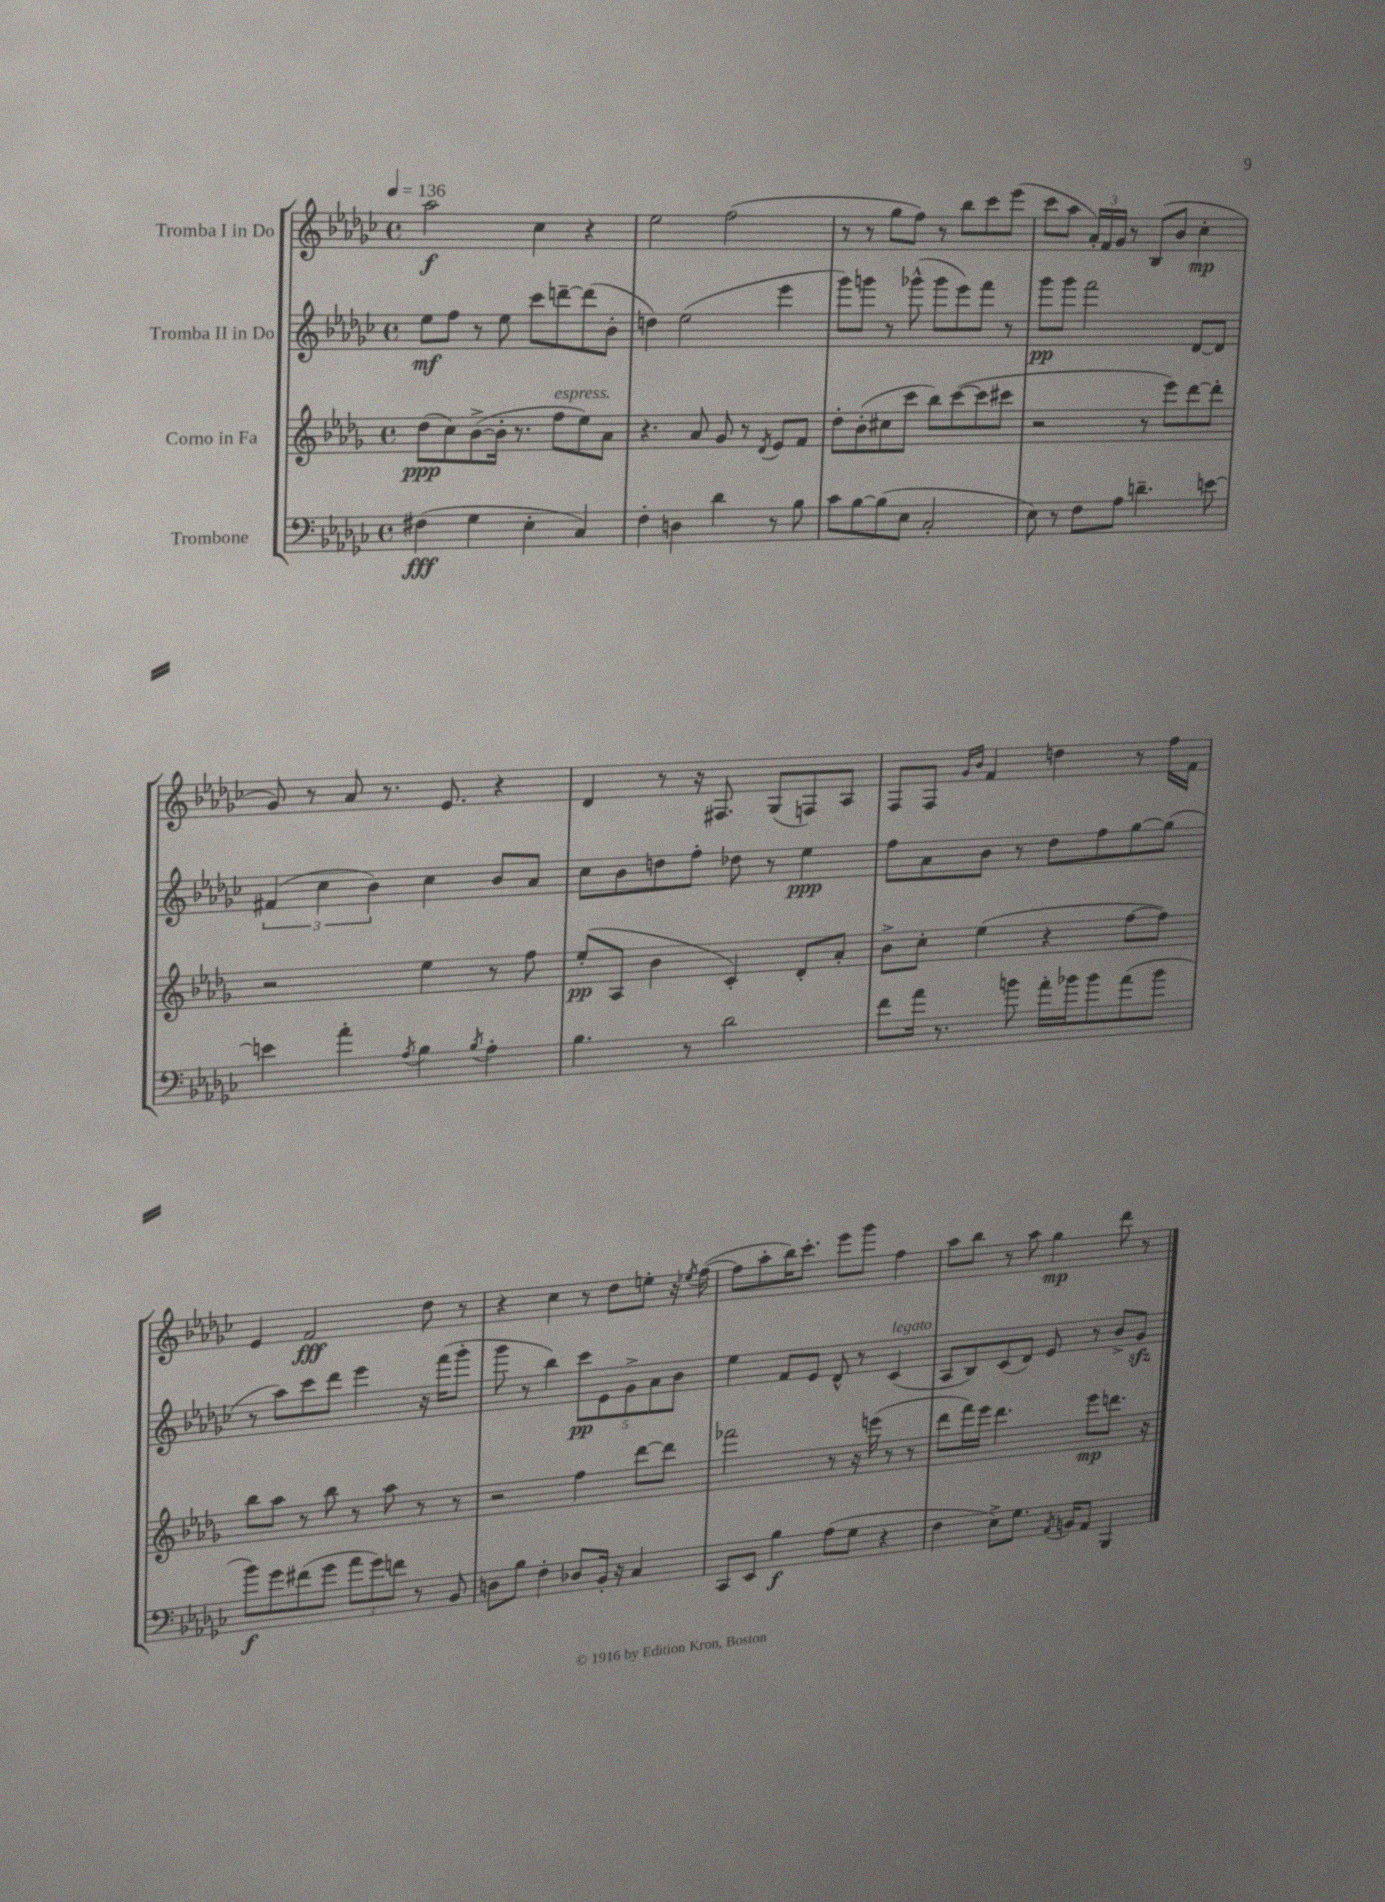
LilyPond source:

<<
\new StaffGroup <<
\new Staff = "s0" \with { instrumentName = "Tromba I in Do" } {
    \clef treble \key ges \major \defaultTimeSignature \time 4/4 \tempo 4 = 136
    \autoBeamOff aes''2\f ces''4 r4 |
    ees''2 f''2( |
    r8 r8 ges''8[ f''8]) r8 bes''8[ ces'''8 ees'''8]( |
    ces'''8[ aes''8] \tuplet 3/2 { aes'16[-.) f'16 ges'16] } r8 bes8[( bes'8] ces''4-.\mp |
    ges'8) r8 aes'8 r8. ees'8. r4 |
    des'4 r8 r16 fis8. ges8[( f8) aes8] |
    f8[ f8] \grace { ges'16[ bes'16] } f'4 d''4 r8 f''16[ f'16] |
    ees'4 f'2\fff des''8 r8 |
    r4 ces''4 r8 des''8[ e''8]-. r16 \acciaccatura { ees''8 } f''16~( |
    f''8[ aes''8-. bes''16) ces'''8.]-. ees'''8[ ges'''8] f''4 |
    aes''8[ bes''8] r8 aes''8 ges''4\mp des'''8 r8 \bar "|." |
}
\new Staff = "s1" \with { instrumentName = "Tromba II in Do" } {
    \clef treble \key ges \major \defaultTimeSignature \time 4/4
    \autoBeamOff ees''8[\mf f''8] r8 ees''8 ces'''8[ d'''8~-- d'''8( bes'8]-. |
    d''4) ees''2( ees'''4 |
    ges'''8[) g'''8] r8 ges'''8-^( ges'''8[ ees'''8) f'''8] r8 |
    ges'''8[\pp ges'''8] f'''2 des'8[~ des'8] |
    \tuplet 3/2 { fis'4( ces''4 bes'4) } ces''4 bes'8[ aes'8] |
    ces''8[ bes'8 d''8 f''8]-. des''8 r8 ees''4\ppp |
    f''8[ aes'8 bes'8] r8 des''8[ f''8 ges''8~ ges''8]( |
    r8 aes''8[) ces'''8 des'''8] ees'''4 r16 f'''16[( ges'''8]-. |
    ges'''8 r8 bes''4) \tuplet 5/4 { ces'''8[\pp ees'8 ges'8-> aes'8 bes'8] } |
    ees''4 f'8[ ees'8] des'8-^ r8 ces'4^\markup { \italic "legato" }( |
    aes8[ bes8) ces'8( des'8]) ees'8 r8 bes'8[-> ges'8]\sfz \bar "|." |
}
\new Staff = "s2" \with { instrumentName = "Corno in Fa" } {
    \clef treble \key des \major \defaultTimeSignature \time 4/4
    \autoBeamOff des''8[\ppp( c''8) bes'8~->( bes'16]-. r8. f''8[^\markup { \italic "espress." } ees''8) aes'8] |
    r4. aes'8 ges'8 r8 \acciaccatura { des'8 } ees'8[ f'8] |
    des''8[-. bes'8-.( cis''8 c'''8] bes''8[) c'''8~( c'''8 cis'''8] |
    r2 r8 ees'''8[) des'''8~ des'''8]-. |
    r2 ees''4 r8 f''8 |
    ees''8[-.\pp( aes8] bes'4 c'4-.) des'8[-. aes'8]-. |
    bes'8[-> c''8]-. ees''4( r4 f''8[~ f''8]) |
    bes''8[ aes''8] r8 bes''8 r8 aes''8 r8 r8 |
    r2 f''4 des'''8[~ des'''8] |
    fes'''2 r8 r16 e'''16( r8 r8 |
    des'''8[ f'''16) ees'''16] des'''4. ees'''8[\mp d'''8.] r16 \bar "|." |
}
\new Staff = "s3" \with { instrumentName = "Trombone" } {
    \clef bass \key ges \major \defaultTimeSignature \time 4/4
    \autoBeamOff fis4\fff( ges4 ees4-. ces4) |
    f4-. d4 des'4 r8 bes8 |
    ces'8[ bes8~ bes8( ees8] ces2-. |
    ees8) r8 f8[ aes8] d'4.-- e'8~ |
    e'4 aes'4-. \acciaccatura { aes8 } bes4 \acciaccatura { bes8 } aes4-. |
    bes4. r8 des'2 |
    f'8[ aes'16] r8. b'8 aes'16[-. bes'16 bes'8 aes'8( bes'8] |
    bes'8[\f) ges'8 fis'8( ges'8] \tuplet 3/2 { aes'8[ ges'8) f'8] } r8 bes,8 |
    d8[ bes8] f4-. des8[ bes,16]-. r16 ces4 |
    ces,8[ ees,8] bes4\f aes8[( ges8] r4 |
    f4 ees8[->) ges8.] \acciaccatura { aes,8 } b,16[ aes,8] bes,,4 \bar "|." |
}
>>
>>
\layout { \context { \Score \remove "Bar_number_engraver" } }
